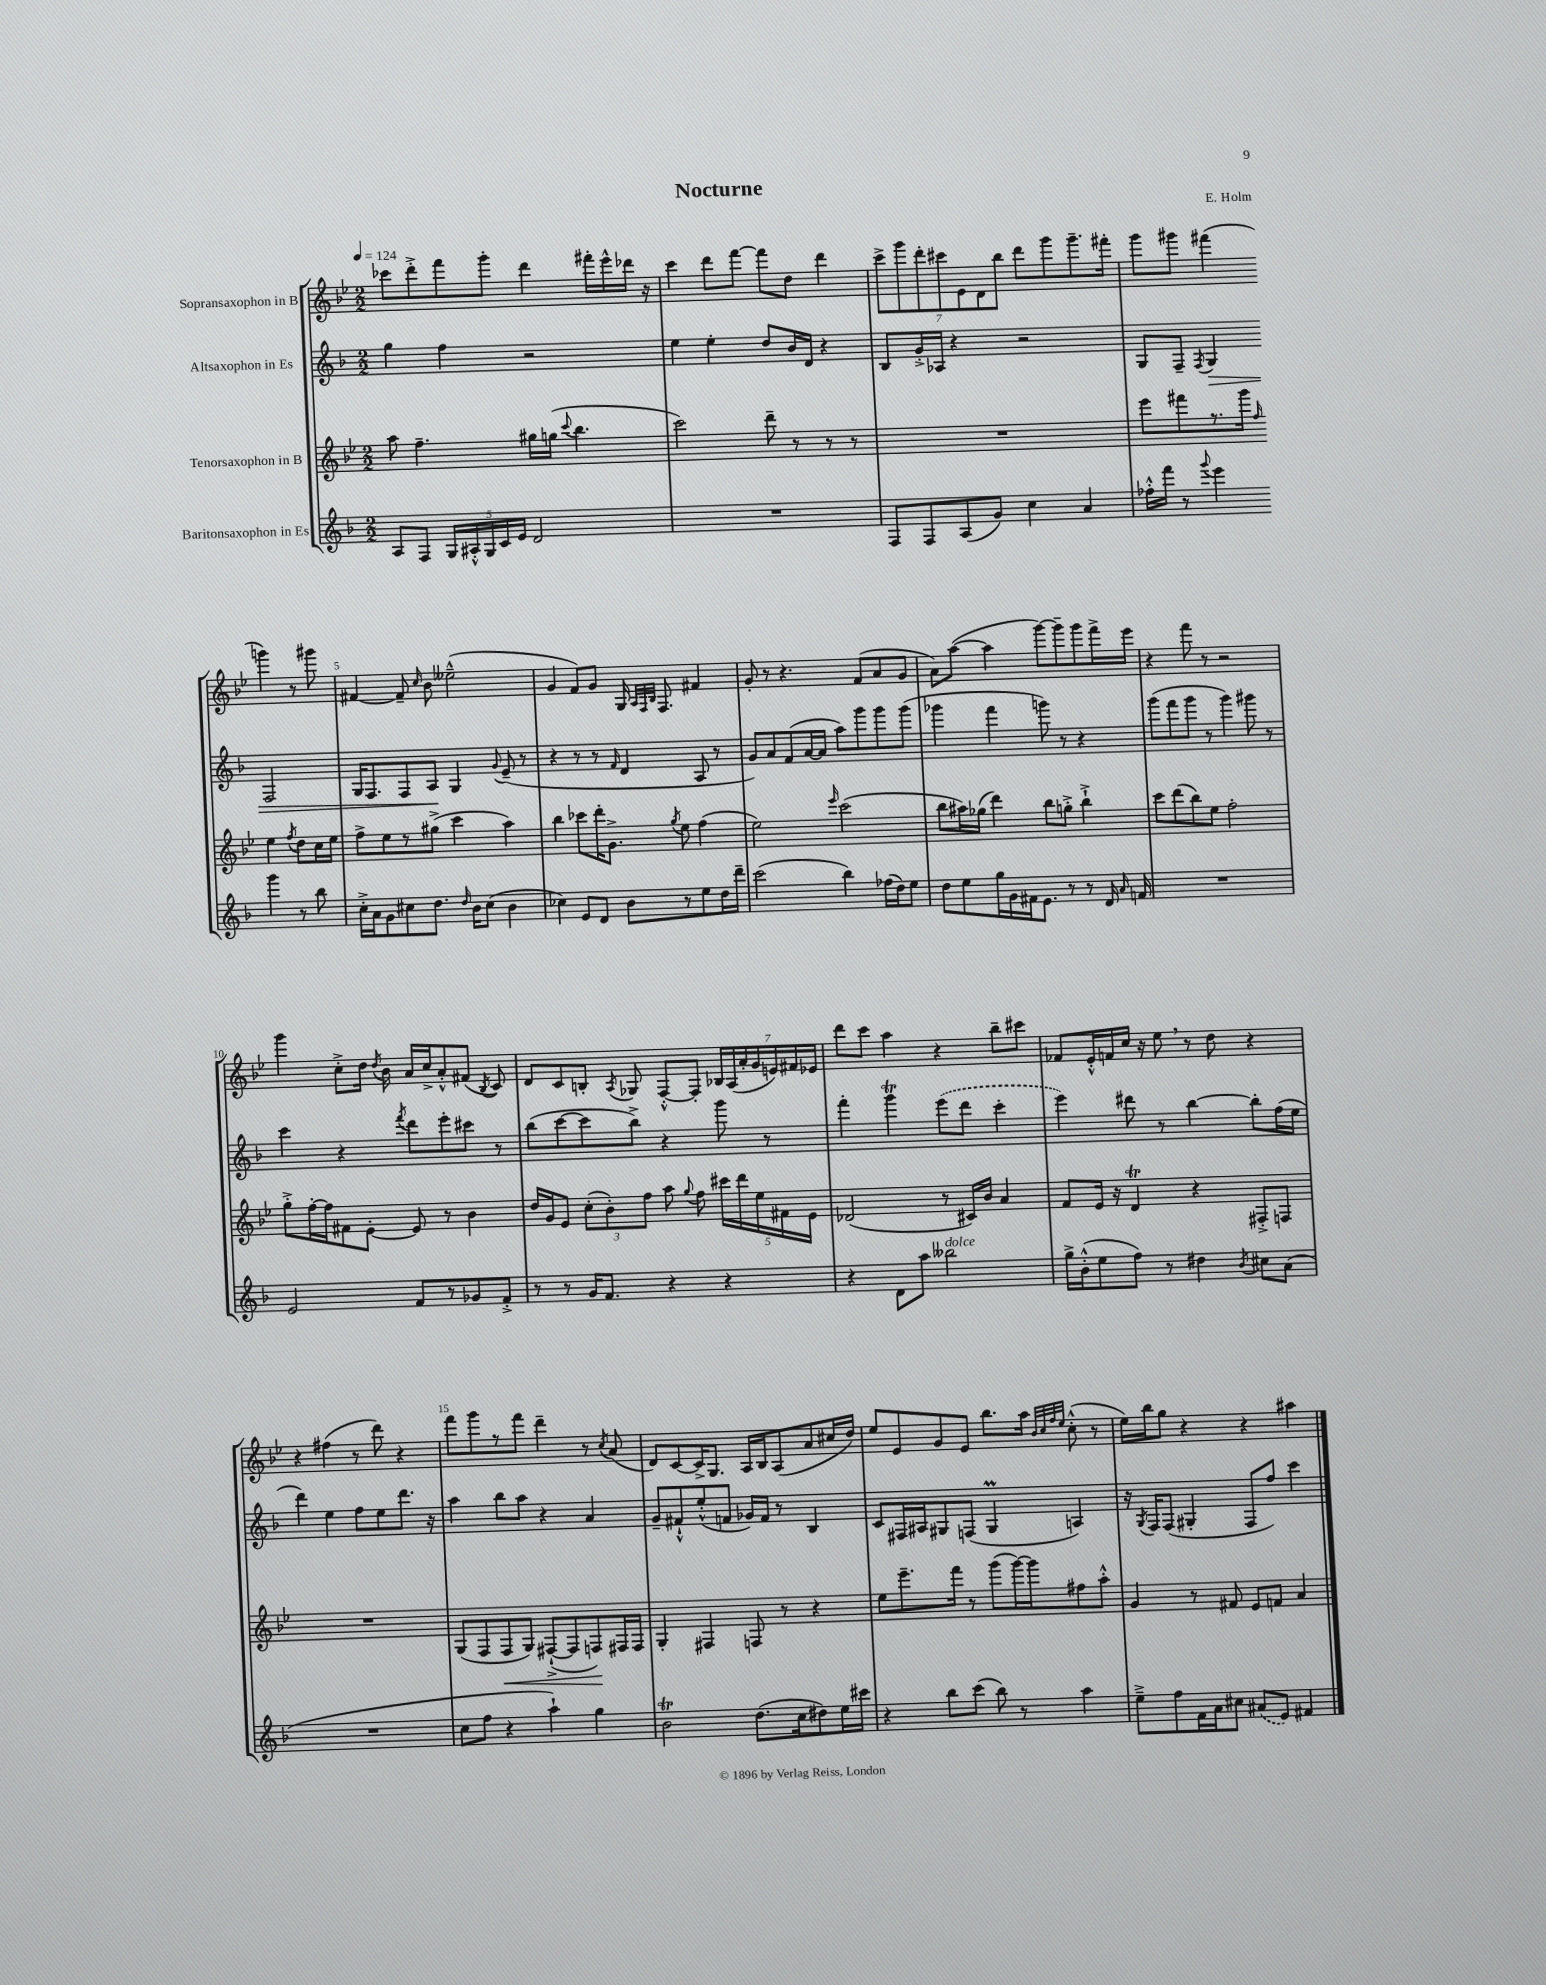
\header { title = "Nocturne" composer = "E. Holm" }
<<
\new StaffGroup <<
\new Staff = "s0" \with { instrumentName = "Sopransaxophon in B" } {
    \clef treble \key bes \major \numericTimeSignature \time 2/2 \tempo 4 = 124
    \autoBeamOff ces'''8[ d'''8-.-> f'''8 g'''8]-. d'''4 fis'''16[-. ees'''16-^ des'''16] r16 |
    c'''4 d'''8[ f'''8]~ f'''8[ d''8] d'''4 |
    \tuplet 7/4 { c'''8[-> g'''8 d'''8-. cis'''8 ees'8 d'8 bes''8] } d'''8[ g'''8 g'''8.-- fis'''16]-. |
    g'''8[ gis'''8] fis'''4( g'''4) r8 gis'''8 |
    fis'4~ fis'8-- \grace { c''16 } bes'8 eeses''2---^( |
    g'4 f'8[) g'8] g16 \grace { a32[ f32 bes32] } f8. fis'4 |
    g'8-. r8 r4. f'8[( a'8 g'8] |
    a'8[) a''8]~( a''4 g'''8[~) g'''8-- g'''8 f'''16-> ees'''16] |
    r4 f'''8 r8 r2 |
    g'''4 c''8[-.-> d''16] \acciaccatura { d''8 } bes'16 a'16[ c''16-> a'8-.-^ fis'8]( \acciaccatura { bes8 } c'8) |
    d'8[ c'8 b8]-. \acciaccatura { a8 } ges8 f8[~-.-^ f8]-. \tuplet 7/4 { bes16[ a16( a'16-. g'16 e'16) fis'16 ees'16] } |
    d'''8[ c'''8] a''4 r4 bes''8[-- cis'''8] |
    fes'8[ ees'16-.-^ f'16 c''16] r16 ees''8 \breathe r8 d''8 r4 |
    r4 fis''4( r8 d'''8) r4 |
    f'''8[ g'''8 r8 f'''8] d'''4-- r8 \acciaccatura { c''8 } a'8( |
    d'8[) c'8~ c'16-> g8.] a16[ bes16 a8( a'8 cis''16 d''16]) |
    ees''8[ ees'8 g'8 ees'8] bes''8.[ a''16] \grace { bes'32[ c''32 f''32 ees''32] } c''8-.-^( r8 |
    ees''16[) bes''16 g''8] r4 r4 ais''4 \bar "|." |
}
\new Staff = "s1" \with { instrumentName = "Altsaxophon in Es" } {
    \clef treble \key f \major \numericTimeSignature \time 2/2
    \autoBeamOff g''4 f''4 r2 |
    e''4 e''4-. d''8[ bes'16 d'16] r4 |
    bes8[ g'16-.-> aes16] r4 r2 |
    g8[ f8]-- \acciaccatura { f8 } g4\> f2 |
    g16[ f8. f8 a8]\! g4 \appoggiatura { g'8 } e'8--( r8 |
    r4 r8 r8 \grace { f'16 } d'4 a8 r8 |
    g'8[) a'8 f'8( a'16~ a'16] a''8[) g'''8 g'''8 g'''8]( |
    ges'''4 f'''4 g'''8) r8 r4 |
    g'''8[( f'''8 g'''8] r8 g'''4) gis'''8 r8 |
    c'''4 r4 \acciaccatura { f'''8 } d'''8[ e'''8-. cis'''8] r8 |
    bes''8[( c'''8~ c'''8 bes''8]->) r4 g'''8 r8 |
    f'''4-. g'''4\trill \once \slurDashed e'''8[( d'''8] c'''4-. |
    e'''4) dis'''8 r8 bes''4~ bes''8[-. f''16( e''16] |
    d'''4) e''4 f''8[ e''8 d'''8.] r16 |
    a''4 bes''8[ a''8] r4 a'4 |
    g'8[-- fis'8-!-^ e''8-.-^( f'8] ges'16[) f'16] r8 bes4 |
    c'8[ fis16 ais16 gis8 f8]( gis4\prall a4) |
    r16 \acciaccatura { g8 } f16[ f8]( gis4-. f8[ f''8]) c'''4 \bar "|." |
}
\new Staff = "s2" \with { instrumentName = "Tenorsaxophon in B" } {
    \clef treble \key bes \major \numericTimeSignature \time 2/2
    \autoBeamOff a''8 f''4.-- gis''16[ g''16]( \appoggiatura { c'''8 } bes''4. |
    c'''2) d'''8-- r8 r8 r8 |
    R1 |
    ees'''8[ fis'''8 r8. g'''16] \grace { f''16 } ees''4 \acciaccatura { f''8 } d''8[ c''16 ees''16] |
    f''8[-> ees''8 r8 gis''8]->( c'''4 a''4) |
    bes''4 ces'''8[ d'''16-. g'8.]-> \acciaccatura { g''8 } ees''8 f''4( |
    ees''2) \grace { ees'''16 } c'''2( |
    bes''8[ ais''16) ges''16]( d'''4) bes''8[ g''8]-.-> bes''4-!-> |
    c'''8[ d'''8( bes''8) ees''8] f''2-. |
    g''8[-.-> f''16~-. f''16 fis'8 ees'8]~-. ees'8 r8 bes'4 |
    d''16[ g'16 ees'8] \tuplet 3/2 { c''8[-.( bes'8-.) f''8] } a''8 \appoggiatura { g''8 } f''8 \tuplet 5/4 { cis'''16[ d'''16 ees''16 fis'16 ees'16] } |
    des'2( r8 cis'16[) bes'16] a'4 |
    f'8[ ees'16] r16 d'4\trill r4 fis8[-.-> f8] |
    R1 |
    g8[( f8 f8\< g8]) fis8[~-!->( fis8 f8\!) fis16 fis16] |
    g4-. fis4 f8 r8 r4 |
    ees''8[ ees'''8.-- f'''16] r8 g'''8[( g'''16~) g'''16 fis''8 a''8]-.-^ |
    g'4 r8 fis'8 ees'8[ f'8] a'4 \bar "|." |
}
\new Staff = "s3" \with { instrumentName = "Baritonsaxophon in Es" } {
    \clef treble \key f \major \numericTimeSignature \time 2/2
    \autoBeamOff a8[ f8] \tuplet 5/4 { g16[ ais16-.-^ g16 c'16 e'16] } d'2 |
    R1 |
    f8[ f8 a8( g'8]) c''4 a'4 |
    fes''16[-.-^ f'''16] r8 \appoggiatura { g'''8 } e'''4 g'''4 r8 bes''8 |
    c''16[-.-> a'16 g'8 cis''8 d''8.] \grace { d''16 } bes'16[ cis''8]( bes'4 |
    ces''4) e'8[ d'8] bes'8[ r8 e''8 d''16 d'''16]-- |
    c'''2( bes''4) fes''16[( d''16) e''8] |
    d''8[ e''8 g''16 g'16 fis'16 e'8.] r8 r8 d'16 \grace { a'16 } f'16 |
    R1 |
    e'2 f'8[ r8 ges'8 f'8]-.-> |
    r8 r8 g'16[ f'8.] r4 r4 |
    r4 d'8[ a''8] beses''2^\markup { \italic "dolce" } |
    g''16[-> bes'16-.-^( e''8 f''8]) r8 dis''4 \acciaccatura { bes'8 } cis''8[ a'8]( |
    R1 |
    c''8[ f''8] r4 a''4-!) g''4 |
    bes'2\trill d''8.[( c''16 dis''8) e''16 cis'''16] |
    r4 bes''8[ c'''8]( bes''8) r8 a''4 |
    e''8[---> f''8 f'16 a'16 cis''8] \once \slurDashed ais'8[( e'8]) fis'4 \bar "|." |
}
>>
>>
\layout { \context { \Score \override BarNumber.break-visibility = ##(#f #t #t) barNumberVisibility = #(every-nth-bar-number-visible 5) } }
